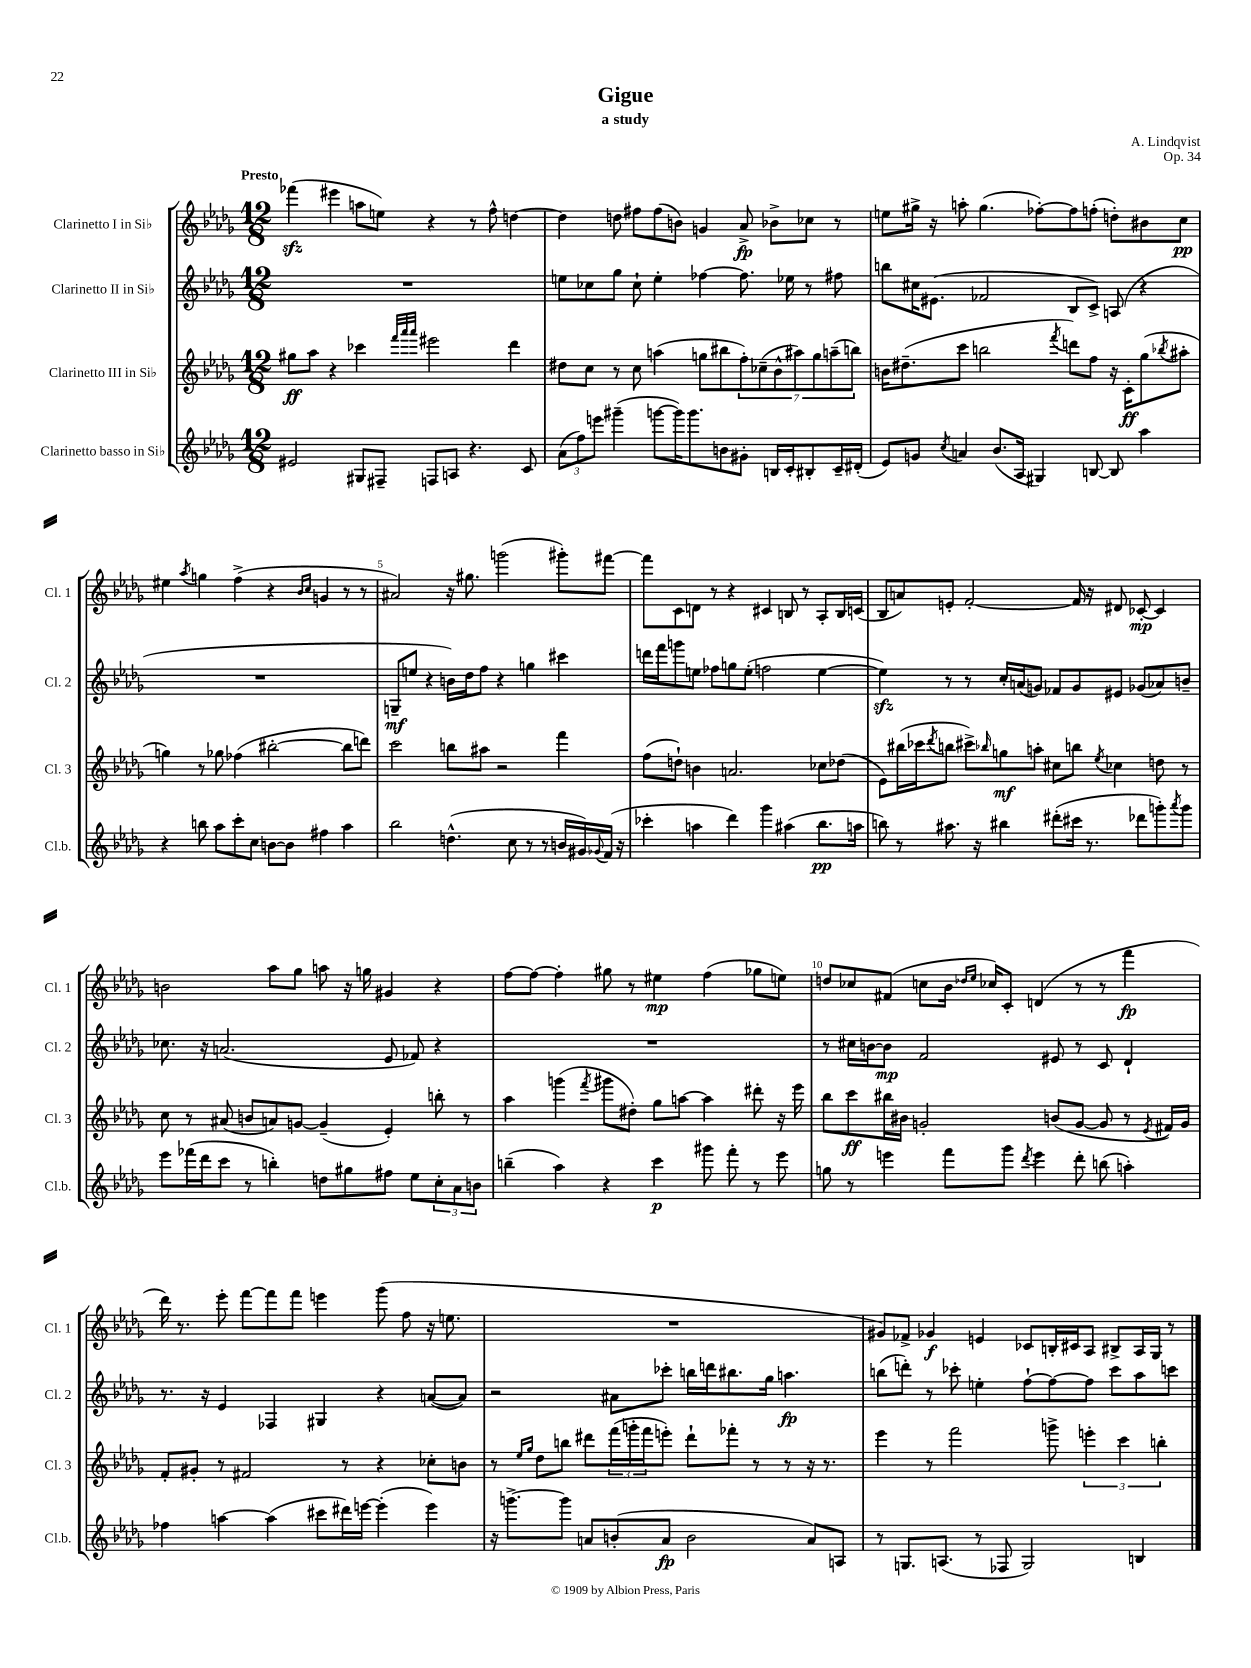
\header { title = "Gigue" composer = "A. Lindqvist" subtitle = "a study" opus = "Op. 34" }
<<
\new StaffGroup <<
\new Staff = "s0" \with { instrumentName = "Clarinetto I in Sib" shortInstrumentName = "Cl. 1" } {
    \clef treble \key des \major \numericTimeSignature \time 12/8 \tempo "Presto"
    fes'''4\sfz( eis'''4 a''8 e''8) r4 r8 f''8-^ d''4~ |
    d''4 d''8 fis''8 fis''8( b'8) g'4 aes'8->\fp bes'8-> ces''8 r8 |
    e''8 gis''16-> r16 a''8-. gis''4.( fes''8~-.) fes''8 f''8-.( d''8-.) bis'8 c''8\pp |
    eis''4 \acciaccatura { aes''8 } g''4 f''4->( r4 \grace { bes'16 c''16 } g'4 r8 r8 |
    ais'2) r16 gis''8. g'''2( gis'''8-.) fis'''8~ |
    fis'''8 c'8 d'8 r8 r4 cis'4 b8 r8 aes8-. b16 c'16( |
    bes8 a'8) e'8-. f'2~-. f'16 r16 dis'8 ces'8~-.\mp ces'4 |
    b'2 aes''8 ges''8 a''8 r16 g''16 gis'4 r4 |
    f''8~ f''8~ f''4-. gis''8 r8 eis''4\mp f''4( ges''8 e''8) |
    d''8 ces''8 fis'8( c''8 bes'16 \grace { des''16 ees''16 } ces''16) c'8-. d'4( r8 r8 f'''4\fp |
    des'''16) r8. ees'''8-. f'''8~ f'''8 f'''8 e'''4 ges'''8( f''8 r16 e''8. |
    R1. |
    gis'8) fes'8-> ges'4\f e'4 ces'8 b16-. cis'16 aes8 bis8-> aes16 ges16 r8 \bar "|." |
}
\new Staff = "s1" \with { instrumentName = "Clarinetto II in Sib" shortInstrumentName = "Cl. 2" } {
    \clef treble \key des \major \numericTimeSignature \time 12/8
    R1. |
    e''8 ces''8 ges''8 ces''8-! e''4-. fes''4~ fes''8. ees''16 r8 fis''8 |
    b''8 cis''16 eis'8.( fes'2 bes8 c'8->) a8( r4 |
    R1. |
    g8--\mf e''8 r4 b'16) des''16 f''8 r4 g''4 cis'''4 |
    d'''16 f'''16 g'''8 e''8 fes''8 g''8 e''8-.( f''2 e''4~ |
    e''4\sfz) r8 r8 c''16-. a'16( g'8) fes'8 g'8 eis'8 ges'8( aes'8) b'8-- |
    ces''8. r16 a'2.( ees'8 fes'8) r4 |
    R1. |
    r8 cis''16 b'16~ b'8\mp f'2 eis'8 r8 c'8 des'4-! |
    r8. r16 ees'4 fes4 gis4 r4 a'8~( a'8) |
    r2 ais'8 ces'''8-. b''16 d'''16 bis''8. ges''16 a''4.\fp |
    b''8( d'''8-.) r8 ces'''8-. e''4-. f''8~-! f''8~ f''8 ces'''8 aes''8 c'''8 \bar "|." |
}
\new Staff = "s2" \with { instrumentName = "Clarinetto III in Sib" shortInstrumentName = "Cl. 3" } {
    \clef treble \key des \major \numericTimeSignature \time 12/8
    gis''8\ff aes''8 r4 ces'''4 \grace { f'''32 aes'''32 aes'''32 } eis'''2 des'''4 |
    dis''8 c''8 r8 c''8 a''4( g''8 bis''8 \tuplet 7/4 { f''8-.) ces''8--( bes'8-^ ais''8) g''8 a''8--( b''8) } |
    b'16 dis''8.--( c'''8 b''2 \acciaccatura { f'''8 } d'''8) f''8 r16 c'16-.\ff ges''8( \acciaccatura { bes''8 } ais''8-. |
    g''4) r8 ges''8 fes''4( bis''2~-. bis''8 d'''8) |
    c'''2 b''8 ais''8 r2 f'''4 |
    f''8( d''8-!) b'4 a'2. ces''8 des''8( |
    ees'8) bis''16( ces'''16 \acciaccatura { des'''8 } b''8 cis'''8->) \grace { bes''16 } g''8\mf a''8-. cis''8 b''8 \acciaccatura { ees''8 } ces''4 d''8 r8 |
    c''8 r8 ais'8( b'8 a'8) g'8~ g'4--( ees'4-.) b''8-. r8 |
    aes''4 g'''4( \acciaccatura { f'''8 } gis'''8 dis''8-.) ges''8 a''8~ a''4 dis'''8-. r16 ees'''16 |
    bes''8 c'''8\ff bis''16 bis'16 g'2-. b'8( g'8~ g'8 r8 \acciaccatura { ees'8 } fis'16) g'16 |
    f'8-. gis'8-. r8 fis'2 r8 r4 ces''8-. b'8 |
    r8 \grace { ees''16 ges''16 } des''8 b''8 dis'''8 \tuplet 3/2 { f'''16( g'''16-. f'''16 } e'''8-.) dis'''8-! fes'''8-. r8 r8 r16 r8. |
    ees'''4 r8 f'''2 g'''8-> \tuplet 3/2 { e'''4-. c'''4 b''4-. } \bar "|." |
}
\new Staff = "s3" \with { instrumentName = "Clarinetto basso in Sib" shortInstrumentName = "Cl.b." } {
    \clef treble \key des \major \numericTimeSignature \time 12/8
    eis'2 gis8 fis8-- f8 a8 r4. c'8 |
    \tuplet 3/2 { aes'8( f''8) e'''8 } gis'''4--( g'''8~ g'''16) g'''8. b'8 gis'8-. b16 c'16-. bis8-. c'16-- dis'16-.( |
    ees'8) g'8 \acciaccatura { c''8 } a'4 bes'8.( aes16 gis4) b8~ b8 aes''4 |
    r4 b''8 aes''8 c'''8-. c''8 b'8~ b'8 fis''4 aes''4 |
    bes''2 d''4.-^( c''8 r8 r8 b'16 gis'16) \appoggiatura { ges'8 } f'16( r16 |
    ces'''4-. a''4 des'''4) ges'''4 ais''4( bes''8.\pp a''16 |
    b''8) r8 ais''8. r16 bis''4 dis'''8-.( cis'''16 r8. des'''8 g'''8-.) \acciaccatura { aes'''8 } g'''8 |
    ees'''8 fes'''16( des'''16 c'''8 r8 b''4-.) d''8 gis''8 fis''8 ees''8 \tuplet 3/2 { c''8-. aes'8 b'8 } |
    b''4--( aes''4) r4 c'''4\p gis'''8 f'''8-. r8 ees'''8 |
    g''8 r8 e'''4 f'''8 ges'''8 \acciaccatura { des'''8 } e'''4 des'''8-. b''8( a''4-.) |
    fes''4 a''4~ a''4( cis'''8 dis'''16) e'''16~ e'''4-.( e'''4) |
    r16 g'''8.~-> g'''8 a'8 b'8-.( a'8\fp b'2 a'8) a8 |
    r8 g8. a8.( r8 fes8 g2) b4 \bar "|." |
}
>>
>>
\layout { \context { \Score \override BarNumber.break-visibility = ##(#f #t #t) barNumberVisibility = #(every-nth-bar-number-visible 5) } }
